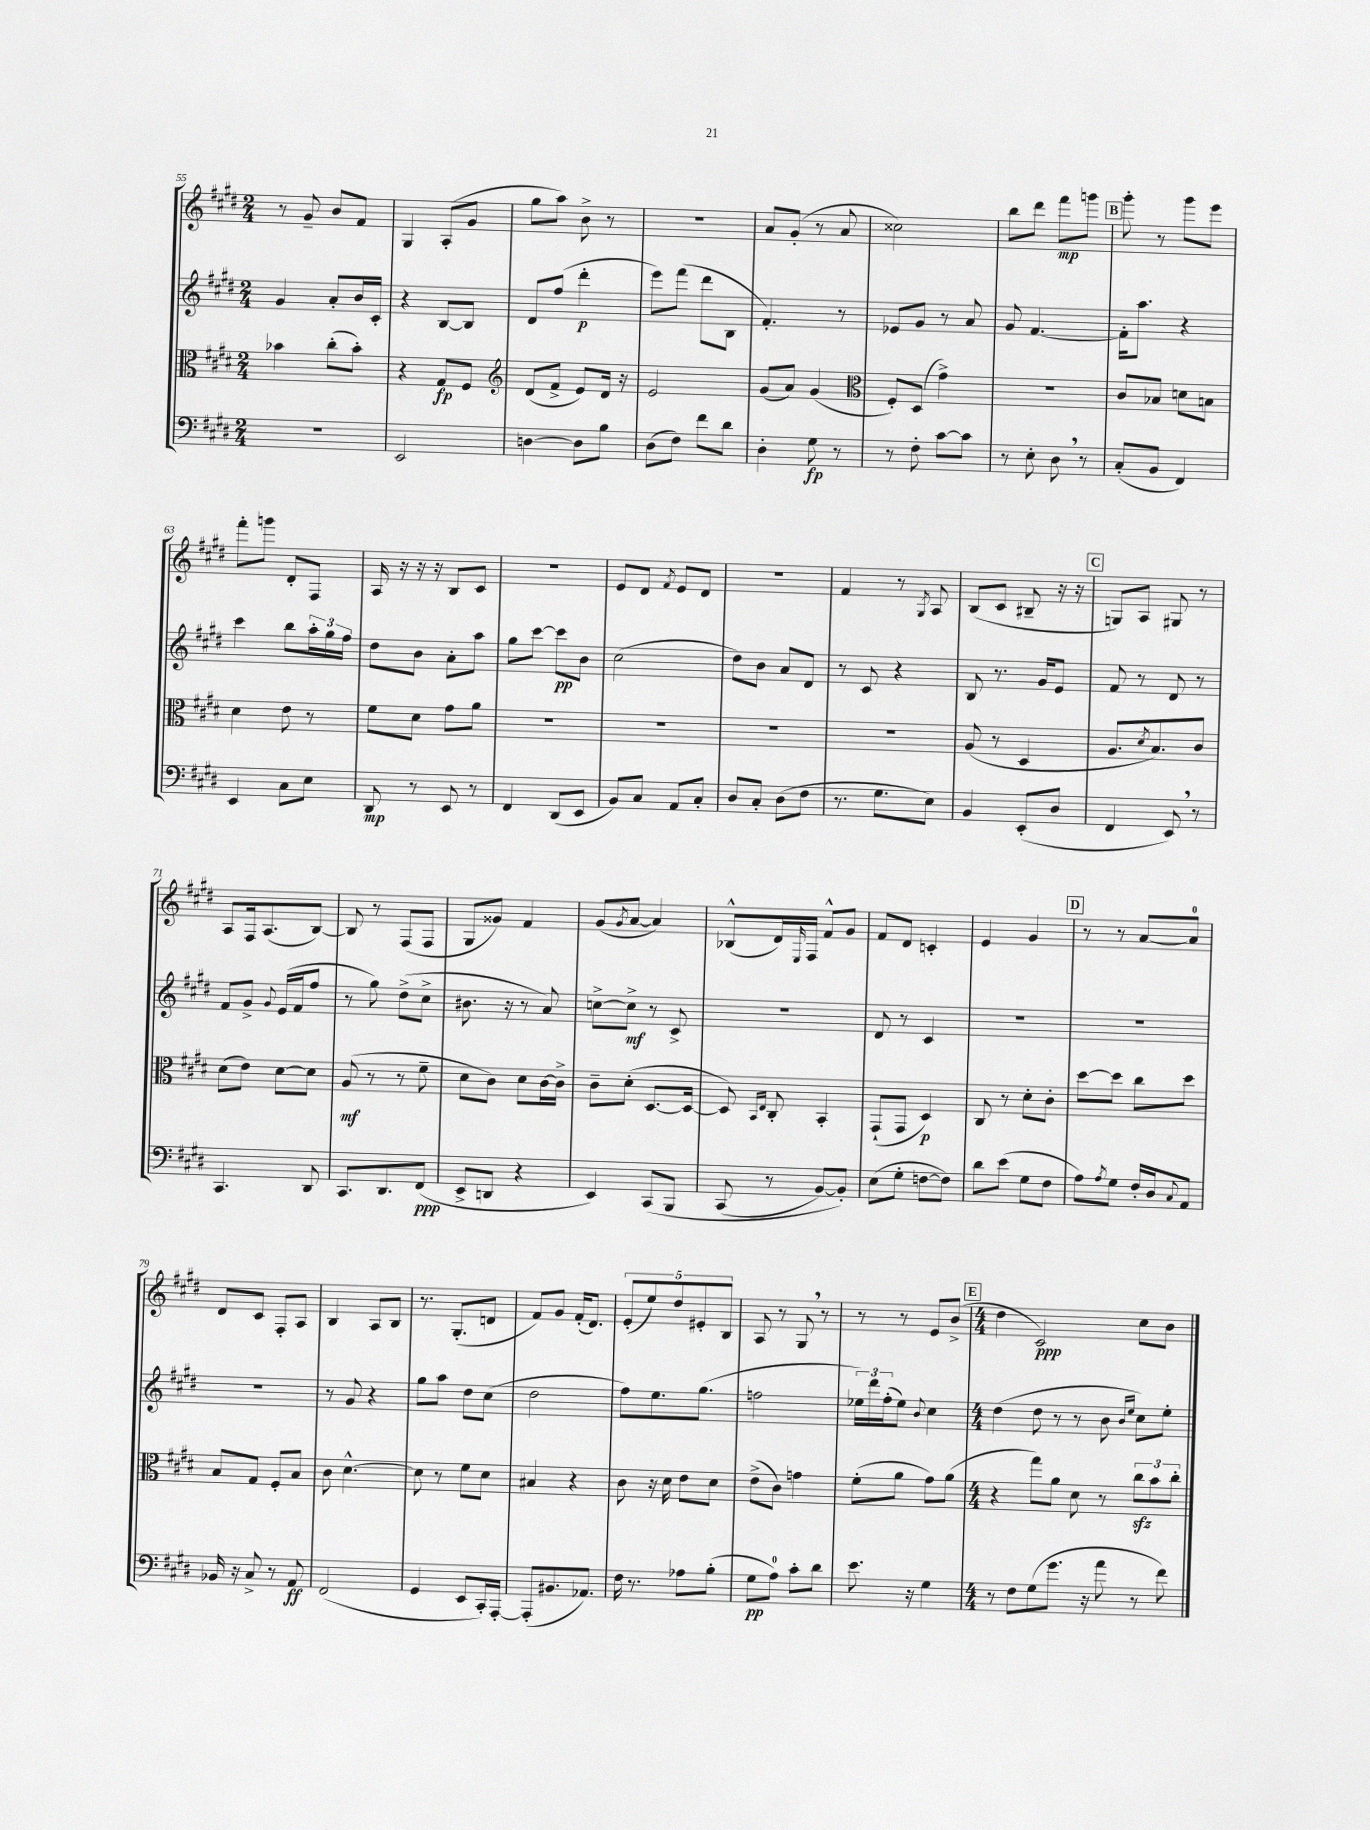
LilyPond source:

<<
\new StaffGroup <<
\new Staff = "s0" {
    \clef treble \key e \major \numericTimeSignature \time 2/4
    r8 gis'8-- b'8 fis'8 |
    gis4 a8-.( gis'8 |
    gis''8 a''8) b'8-> r8 |
    r2 |
    a'8 gis'8-.( r8 a'8 |
    cisis''2) |
    b''8 dis'''8 fis'''8\mp g'''8 |
    \mark \markup { \box "B" } gis'''8-. r8 gis'''8 e'''8 |
    fis'''8-. g'''8 dis'8-. fis8 |
    a16 r16 r16 r16 b8 cis'8 |
    R2 |
    e'8 dis'8 \acciaccatura { fis'8 } e'8 dis'8 |
    R2 |
    fis'4 r8 \acciaccatura { gis8 } a8 |
    b8( cis'8 bis8-- r16 r16 |
    \mark \markup { \box "C" } g8) a8 gis8 r8 |
    a8 fis16 a8.( b8~) |
    b8 r8 fis8( fis8 |
    gis8 gisis'8) fis'4 |
    gis'8( \acciaccatura { gis'8 } a'8~ a'4) |
    bes8-^( dis'16) \grace { e16 } fis16 fis'8-^ gis'8 |
    fis'8 dis'8 c'4-. |
    e'4 gis'4 |
    \mark \markup { \box "D" } r8 r8 a'8~ a'8-0 |
    dis'8 cis'8 fis8-. a8 |
    b4 a8 b8 |
    r8. gis8.-.( d'8 |
    fis'8) gis'8 fis'16-.( dis'8.) |
    \tuplet 5/4 { e'8-.( e''8) dis''8 eis'8-. b8 } |
    a8 r8 gis8 \breathe r8 |
    r8 r8 e'8 b'8->( |
    \mark \markup { \box "E" } \numericTimeSignature \time 4/4 dis''4 cis'2\ppp) cis''8 b'8 \bar "|." |
}
\new Staff = "s1" {
    \clef treble \key e \major \numericTimeSignature \time 2/4
    gis'4 a'8-. b'16 cis'16-. |
    r4 b8~ b8 |
    dis'8 fis''8( dis'''4-.\p |
    e'''8) fis'''8( dis'''8 b8 |
    fis'4.-.) r8 |
    ees'8 gis'8 r8 a'8 |
    gis'8 fis'4.~ |
    \mark \markup { \box "B" } fis'16-. a''8. r4 |
    cis'''4 b''8 \tuplet 3/2 { a''16-. gis''16 fis''16 } |
    dis''8 b'8 a'8-. a''8 |
    gis''8 cis'''8~ cis'''8\pp b'8 |
    cis''2( |
    dis''8) b'8 a'8 dis'8 |
    r8 cis'8 r4 |
    b8 r8. gis'16 e'8 |
    \mark \markup { \box "C" } fis'8 r8 dis'8 r8 |
    fis'8 gis'8-> \appoggiatura { gis'8 } e'16( fis'16 fis''8 |
    r8 gis''8) dis''8->( cis''8-> |
    bis'8. r16 r8 a'8) |
    c''8~-> c''8->\mf r8 cis'8-> |
    R2 |
    dis'8 r8 cis'4 |
    R2 |
    \mark \markup { \box "D" } R2 |
    R2 |
    r8 gis'8 r4 |
    gis''8 a''8 dis''8 cis''8( |
    dis''2 |
    fis''8) e''8. gis''8.( |
    f''2 |
    \tuplet 3/2 { ees''16) dis'''16 fis''16-.( } ees''8) \appoggiatura { b'8 } cis''4 |
    \mark \markup { \box "E" } \numericTimeSignature \time 4/4 dis''4( dis''8 r8 r8 b'8 \grace { b'16 e''16 } cis''8) e''8-. \bar "|." |
}
\new Staff = "s2" {
    \clef alto \key e \major \numericTimeSignature \time 2/4
    bes'4 cis''8-.( bes'8-.) |
    r4 gis8\fp fis8 |
    \clef treble dis'8( fis'8-> e'8) dis'16 r16 |
    e'2 |
    gis'8( a'8) gis'4( |
    \clef alto fis8-.) dis8( gis'4->) |
    R2 |
    \mark \markup { \box "B" } cis'8 bes8 d'8 b8 |
    dis'4 e'8 r8 |
    fis'8 dis'8 gis'8 a'8 |
    R2 |
    R2 |
    R2 |
    R2 |
    a8( r8 dis4 |
    \mark \markup { \box "C" } a8. \acciaccatura { dis'8 } b8.) cis'8 |
    dis'8( e'8) dis'8~ dis'8 |
    a8\mf( r8 r8 fis'8-- |
    dis'8 cis'8) dis'8 cis'16~ cis'16-> |
    cis'8-- dis'8-.( dis8.~ dis16~ |
    dis8) \grace { b,16 e16 } cis8-. b,4-. |
    gis,8-!( gis,8 dis4\p) |
    cis8 r8 dis'8-. cis'8-. |
    \mark \markup { \box "D" } dis''8~ dis''8 cis''8 dis''8 |
    b8 gis8 fis8-. b8 |
    cis'8 dis'4.~-^ |
    dis'8 r8 fis'8 dis'8 |
    bis4 r4 |
    cis'8 r16 dis'16 e'8 dis'8 |
    e'8->( cis'8) g'4 |
    fis'8-.( a'8 gis'8) a'8( |
    \mark \markup { \box "E" } \numericTimeSignature \time 4/4 r4 gis''8) a'8 dis'8 r8 \tuplet 3/2 { cis''8\sfz b'8 cis''8-. } \bar "|." |
}
\new Staff = "s3" {
    \clef bass \key e \major \numericTimeSignature \time 2/4
    r2 |
    e,2 |
    d4~ d8 b8 |
    dis8( fis8) fis'8 dis'8 |
    dis4-. gis8\fp r8 |
    r8 fis8-. cis'8~ cis'8 |
    r8 e8-. dis8 \breathe r8 |
    \mark \markup { \box "B" } cis8-.( b,8 fis,4) |
    e,4 cis8 e8 |
    dis,8\mp r8 e,8 r8 |
    fis,4 dis,8( e,8 |
    b,8) cis8 a,8 cis8-. |
    dis8 cis8-. dis8( fis8 |
    r8. gis8. e8) |
    b,4 e,8-.( dis8 |
    \mark \markup { \box "C" } fis,4 e,8) \breathe r8 |
    cis,4. dis,8 |
    cis,8. dis,8. fis,8\ppp( |
    e,8-> d,8 r4 |
    e,4) cis,8\( b,,8 |
    cis,8( r8 b,8~) b,8-.\) |
    e8( gis8-. f8~ f8) |
    dis'8 e'8( gis8 fis8 |
    \mark \markup { \box "D" } a8) \acciaccatura { a8 } gis8 fis16-. dis16 \appoggiatura { cis8 } a,8 |
    bes,16 r16 cis8-> r8 a,8\ff |
    fis,2( |
    gis,4 e,8 cis,16-.) a,,16~-. |
    a,,8-.( bis,8. aes,8.) |
    fis16 r8. aes8 b8-.( |
    gis8\pp a8-0) cis'8-. dis'8 |
    e'8. r16 gis4 |
    \mark \markup { \box "E" } \numericTimeSignature \time 4/4 r8 fis8 gis8( gis'8. r16 a'8 r8 fis'8) \bar "|." |
}
>>
>>
\layout { \context { \Score currentBarNumber = #55 } }
